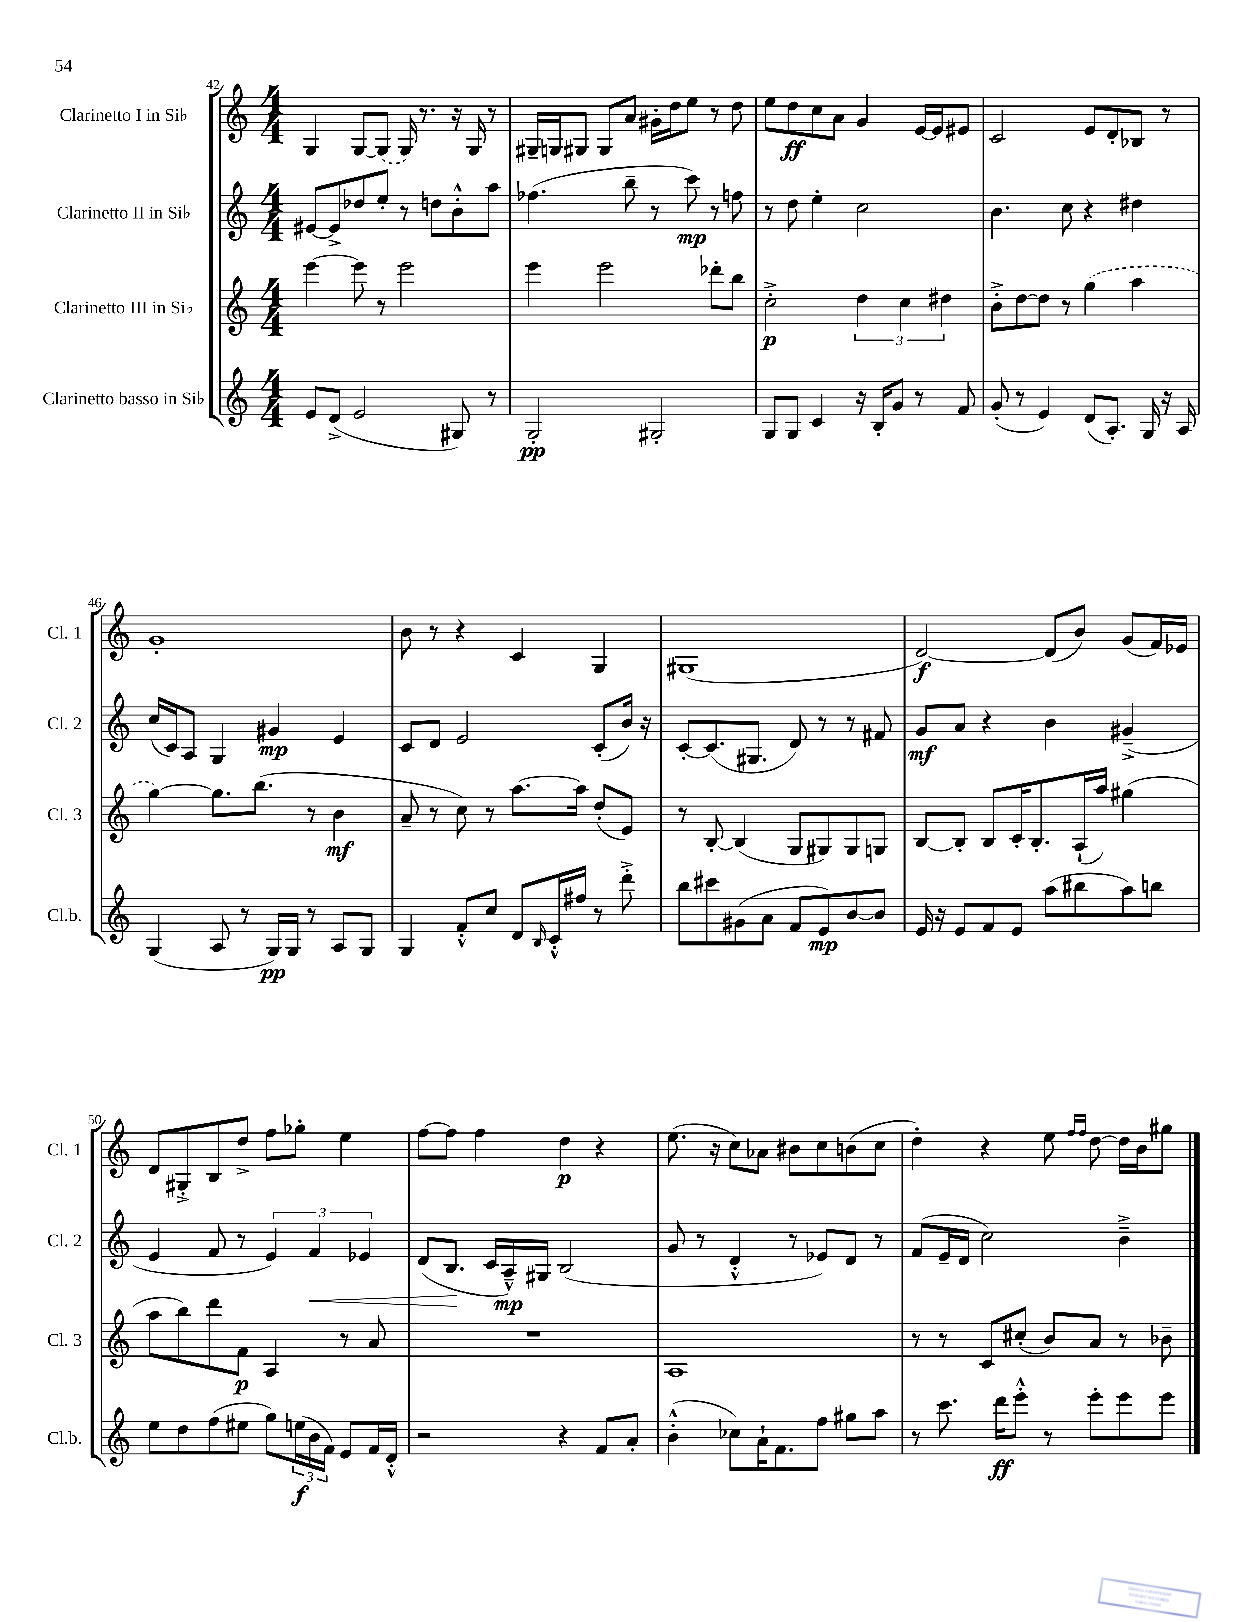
<<
\new StaffGroup <<
\new Staff = "s0" \with { instrumentName = "Clarinetto I in Sib" shortInstrumentName = "Cl. 1" } {
    \clef treble \key c \major \numericTimeSignature \time 4/4
    g4 g8~ \once \slurDashed g8( g16) r8. r16 g16 r8 |
    gis16-- g16 gis8 gis8 a'8 gis'16-. d''16 e''8 r8 d''8 |
    e''8 d''8\ff c''8 a'8 g'4 e'16~ e'16 eis'8 |
    c'2 e'8 d'8-. bes8 r8 |
    g'1-. |
    b'8 r8 r4 c'4 g4 |
    gis1( |
    d'2~\f) d'8( b'8) g'8( f'16) ees'16 |
    d'8 gis8-.-> b8 d''8-> f''8 ges''8-. e''4 |
    f''8~ f''8 f''4 d''4\p r4 |
    e''8.( r16 c''8) aes'8 bis'8 c''8 b'8( c''8 |
    d''4-.) r4 e''8 \grace { f''16 f''16 } d''8~ d''16 b'16 gis''8 \bar "|." |
}
\new Staff = "s1" \with { instrumentName = "Clarinetto II in Sib" shortInstrumentName = "Cl. 2" } {
    \clef treble \key c \major \numericTimeSignature \time 4/4
    eis'8~ eis'8-> des''8 e''8-. r8 d''8 b'8-.-^ a''8 |
    fes''4.( b''8-- r8 c'''8\mp) r8 f''8 |
    r8 d''8 e''4-. c''2 |
    b'4. c''8 r4 dis''4 |
    c''16( c'16) a8 g4 gis'4\mp e'4 |
    c'8 d'8 e'2 c'8-.( b'16) r16 |
    c'8~-. c'8.( gis8. d'8) r8 r8 fis'8 |
    g'8\mf a'8 r4 b'4 gis'4--->( |
    e'4 f'8 r8 \tuplet 3/2 { e'4) f'4\< ees'4 } |
    d'8( b8.\! c'16 a16---^\mp) gis16 b2( |
    g'8 r8 d'4-.-^ r8 ees'8) d'8 r8 |
    f'8( e'16-- d'16 c''2) b'4---> \bar "|." |
}
\new Staff = "s2" \with { instrumentName = "Clarinetto III in Sib" shortInstrumentName = "Cl. 3" } {
    \clef treble \key c \major \numericTimeSignature \time 4/4
    e'''4~ e'''8 r8 e'''2 |
    e'''4 e'''2 des'''8-. b''8 |
    c''2-.->\p \tuplet 3/2 { d''4 c''4 dis''4 } |
    b'8-.-> d''8~ d''8 r8 \once \slurDashed g''4( a''4 |
    g''4~) g''8. b''8.( r8 b'4\mf |
    a'8-- r8 c''8) r8 a''8.~ a''16 d''8-.( e'8) |
    r8 b8~-. b4( g8 gis8) gis8 g8 |
    b8~ b8-. b8 c'16-. b8.-. a16-!( a''16) gis''4( |
    a''8 b''8) d'''8 f'8\p a4 r8 a'8 |
    R1 |
    a1 |
    r8 r8 c'8 cis''8-.( b'8) a'8 r8 bes'8-- \bar "|." |
}
\new Staff = "s3" \with { instrumentName = "Clarinetto basso in Sib" shortInstrumentName = "Cl.b." } {
    \clef treble \key c \major \numericTimeSignature \time 4/4
    e'8 d'8->( e'2 gis8) r8 |
    g2-.\pp gis2-. |
    g8 g8 c'4 r16 b16-. g'8 r8 f'8 |
    g'8-.( r8 e'4) d'8( a8.-.) g16 r16 a16 |
    g4( a8 r8 g16\pp) g16 r8 a8 g8 |
    g4 f'8-.-^ c''8 d'8 \grace { b16 } c'16-.-^ fis''16 r8 d'''8-.-> |
    b''8 cis'''8 gis'8( a'8 f'8 e'8\mp) b'8~ b'8 |
    e'16 r16 e'8 f'8 e'8 a''8( bis''8 a''8) b''8 |
    e''8 d''8 f''8( eis''8 g''8) \tuplet 3/2 { e''16\f( b'16 f'16) } e'8 f'16 d'16-.-^ |
    r2 r4 f'8 a'8-. |
    b'4-.-^( ces''8) a'16-! f'8. f''8 gis''8 a''8 |
    r8 c'''8. d'''16\ff e'''8-.-^ r8 e'''8-. e'''8 e'''8 \bar "|." |
}
>>
>>
\layout { \context { \Score currentBarNumber = #42 } }
